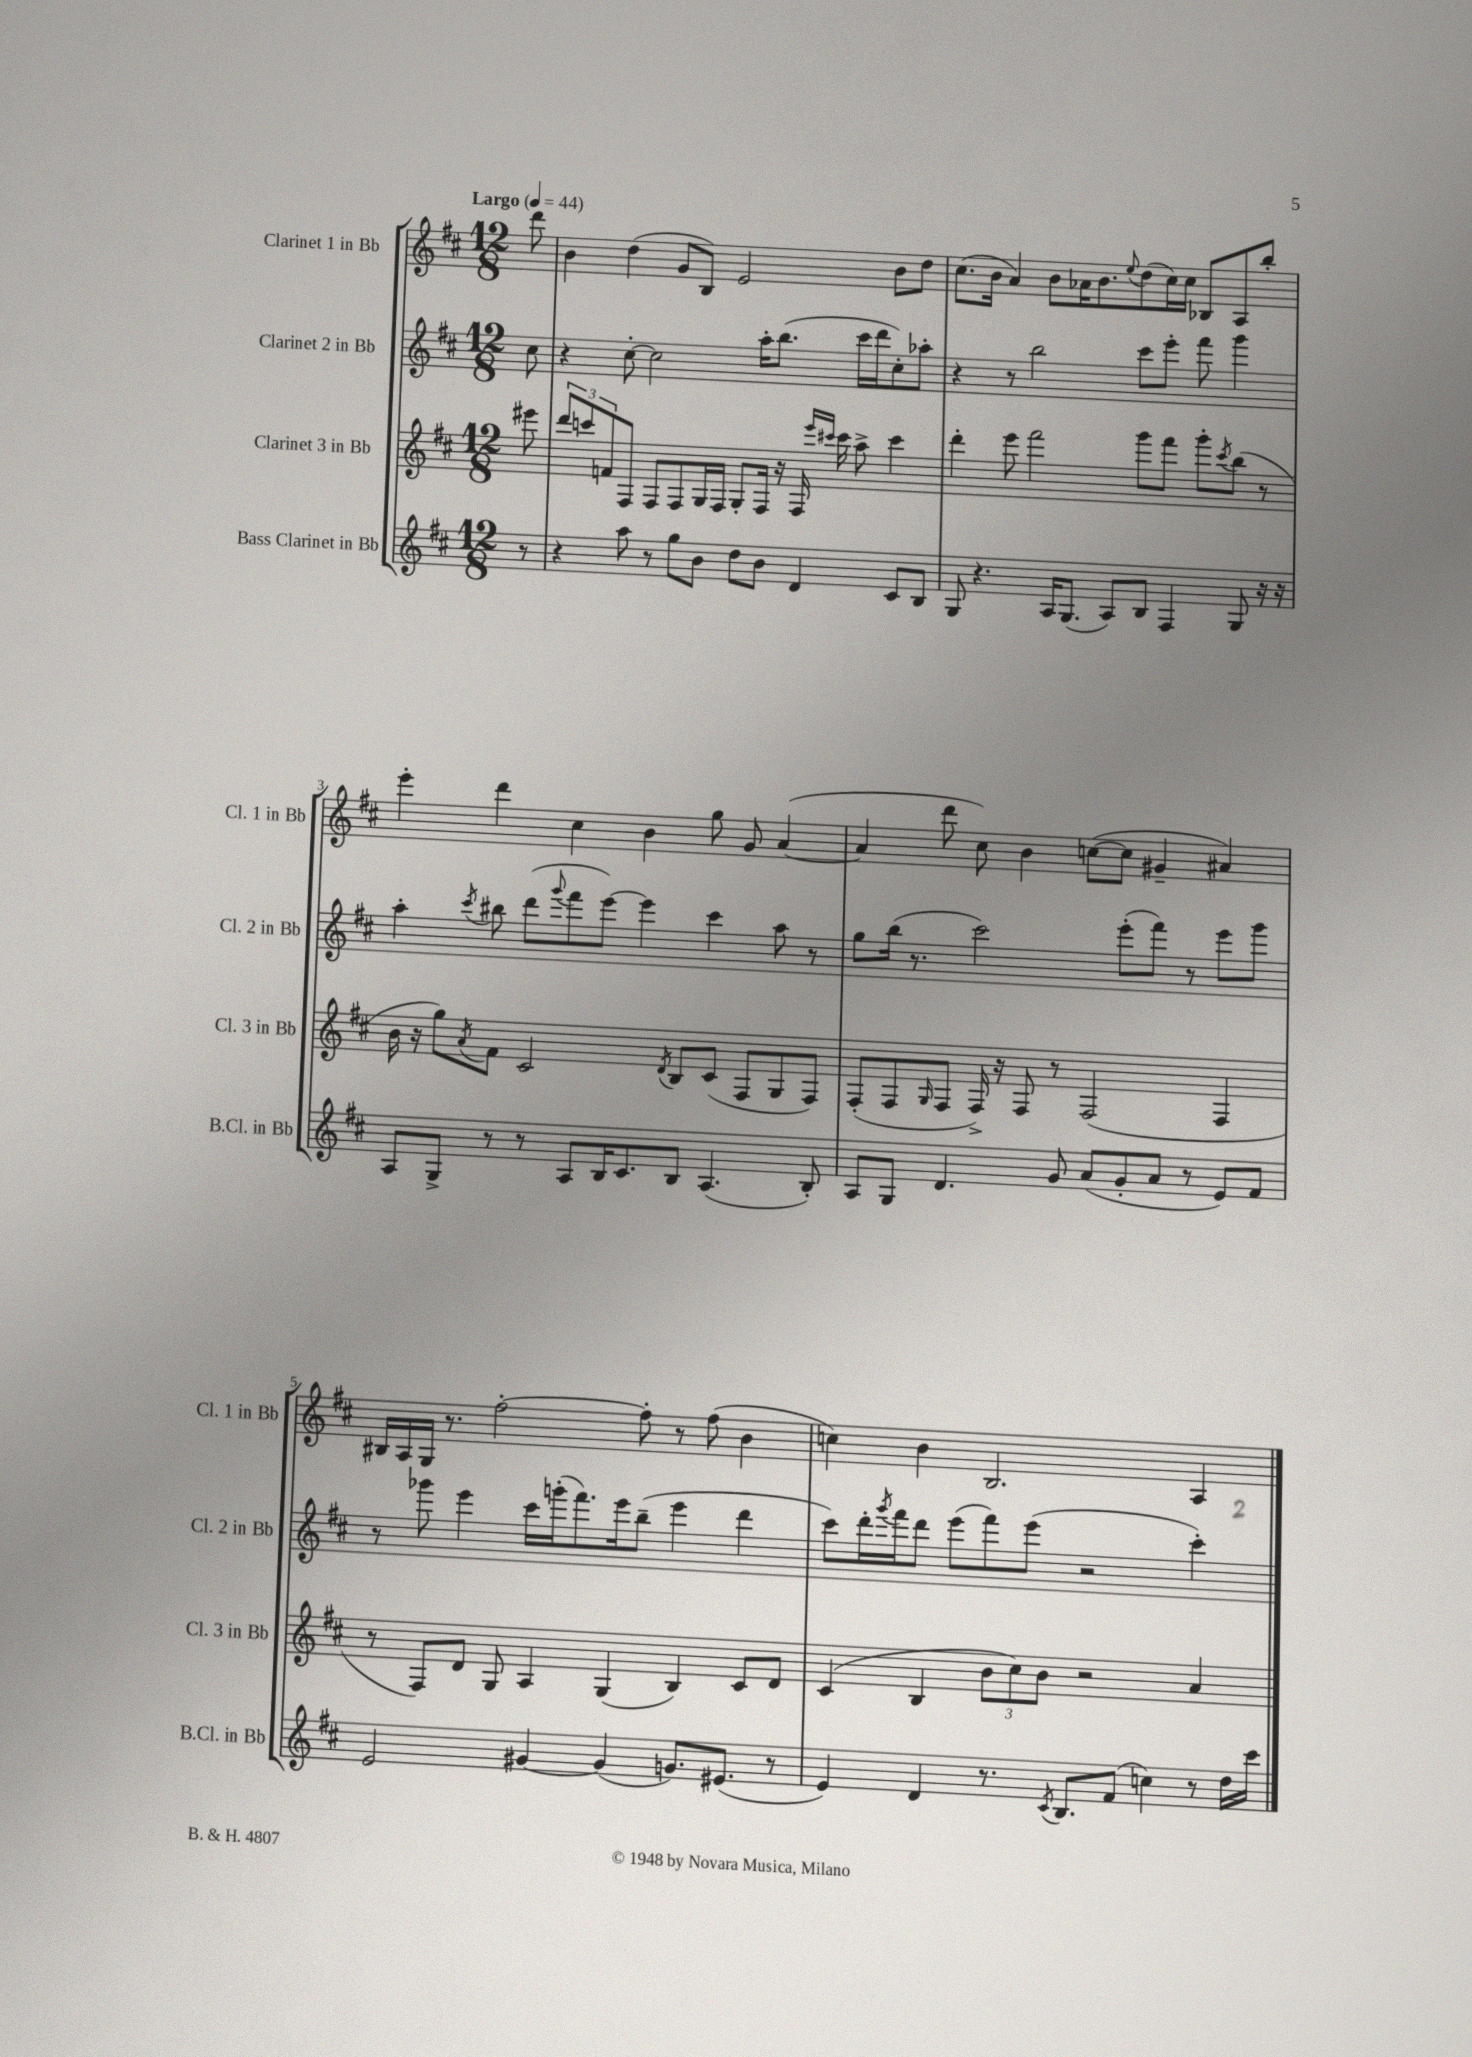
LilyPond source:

<<
\new StaffGroup <<
\new Staff = "s0" \with { instrumentName = "Clarinet 1 in Bb" shortInstrumentName = "Cl. 1 in Bb" } {
    \clef treble \key d \major \numericTimeSignature \time 12/8 \partial 8 \tempo "Largo" 4 = 44
    d'''8 |
    b'4 d''4( g'8 b8) e'2 b'8 d''8 |
    cis''8.( b'16 a'4) b'8 aes'16 b'8. \appoggiatura { e''8 } d''8( cis''16) cis''16 bes8 a8 b''8-. |
    e'''4-. d'''4 cis''4 b'4 g''8 g'8 a'4~( |
    a'4 d'''8 cis''8) b'4 c''8~( c''8 gis'4-- ais'4) |
    bis16 a16 g16 r8. fis''2~-. fis''8-. r8 fis''8( b'4 |
    c''4) b'4 b2. a4 \bar "|." |
}
\new Staff = "s1" \with { instrumentName = "Clarinet 2 in Bb" shortInstrumentName = "Cl. 2 in Bb" } {
    \clef treble \key d \major \numericTimeSignature \time 12/8 \partial 8
    cis''8 |
    r4 cis''8~-. cis''2 a''16-. b''8.( cis'''16 d'''16 cis''8-.) aes''8-. |
    r4 r8 b''2 cis'''8 e'''8-. fis'''8 g'''4 |
    a''4-. \acciaccatura { cis'''8 } bis''8 d'''8( \appoggiatura { g'''8 } fis'''8 e'''8~) e'''4 cis'''4 a''8 r8 |
    g''8 b''16( r8. cis'''2) e'''8-.( fis'''8) r8 e'''8 g'''8 |
    r8 ges'''8 e'''4 cis'''16 g'''16-.( fis'''8.) e'''16 b''8--( e'''4 d'''4 |
    cis'''8) d'''16-. \acciaccatura { g'''8 } fis'''16 d'''8 e'''8( fis'''8) e'''8( r2 cis'''4-.) \bar "|." |
}
\new Staff = "s2" \with { instrumentName = "Clarinet 3 in Bb" shortInstrumentName = "Cl. 3 in Bb" } {
    \clef treble \key d \major \numericTimeSignature \time 12/8 \partial 8
    eis'''8 |
    \tuplet 3/2 { d'''8 c'''8 f'8 } fis8 fis8 fis8 g16 fis16 g8-. fis16 r16 fis16 \grace { e'''16 cis'''16 } cis'''16 a''8-> cis'''4 |
    d'''4-. e'''8 fis'''2 g'''8 fis'''8 g'''8-. \acciaccatura { cis'''8 } b''8( r8 |
    b'16 r16 g''8) \acciaccatura { a'8 } fis'8 cis'2 \acciaccatura { d'8 } b8 cis'8( fis8 g8 fis8) |
    fis8-.( fis8 \grace { g16 } fis8 fis16->) r16 fis8 r8 fis2( fis4 |
    r8 fis8) d'8 g8 a4 g4( b4) cis'8 d'8 |
    cis'4( b4 \tuplet 3/2 { b'8 cis''8) b'8 } r2 a'4 \bar "|." |
}
\new Staff = "s3" \with { instrumentName = "Bass Clarinet in Bb" shortInstrumentName = "B.Cl. in Bb" } {
    \clef treble \key d \major \numericTimeSignature \time 12/8 \partial 8
    r8 |
    r4 a''8 r8 g''8 b'8 d''8 b'8 d'4 cis'8 b8 |
    g8 r4. a16 g8.( a8) b8 fis4 g8 r16 r16 |
    a8 g8-> r8 r8 a8 b16 cis'8. b8 a4.( b8-.) |
    a8 g8 d'4. g'8 a'8( g'8-. a'8 r8 e'8) fis'8 |
    e'2 gis'4~ gis'4( g'8.) eis'8.( r8 |
    e'4) d'4 r8. \acciaccatura { cis'8 } b8. fis'8( c''4) r8 d''16 cis'''16 \bar "|." |
}
>>
>>
